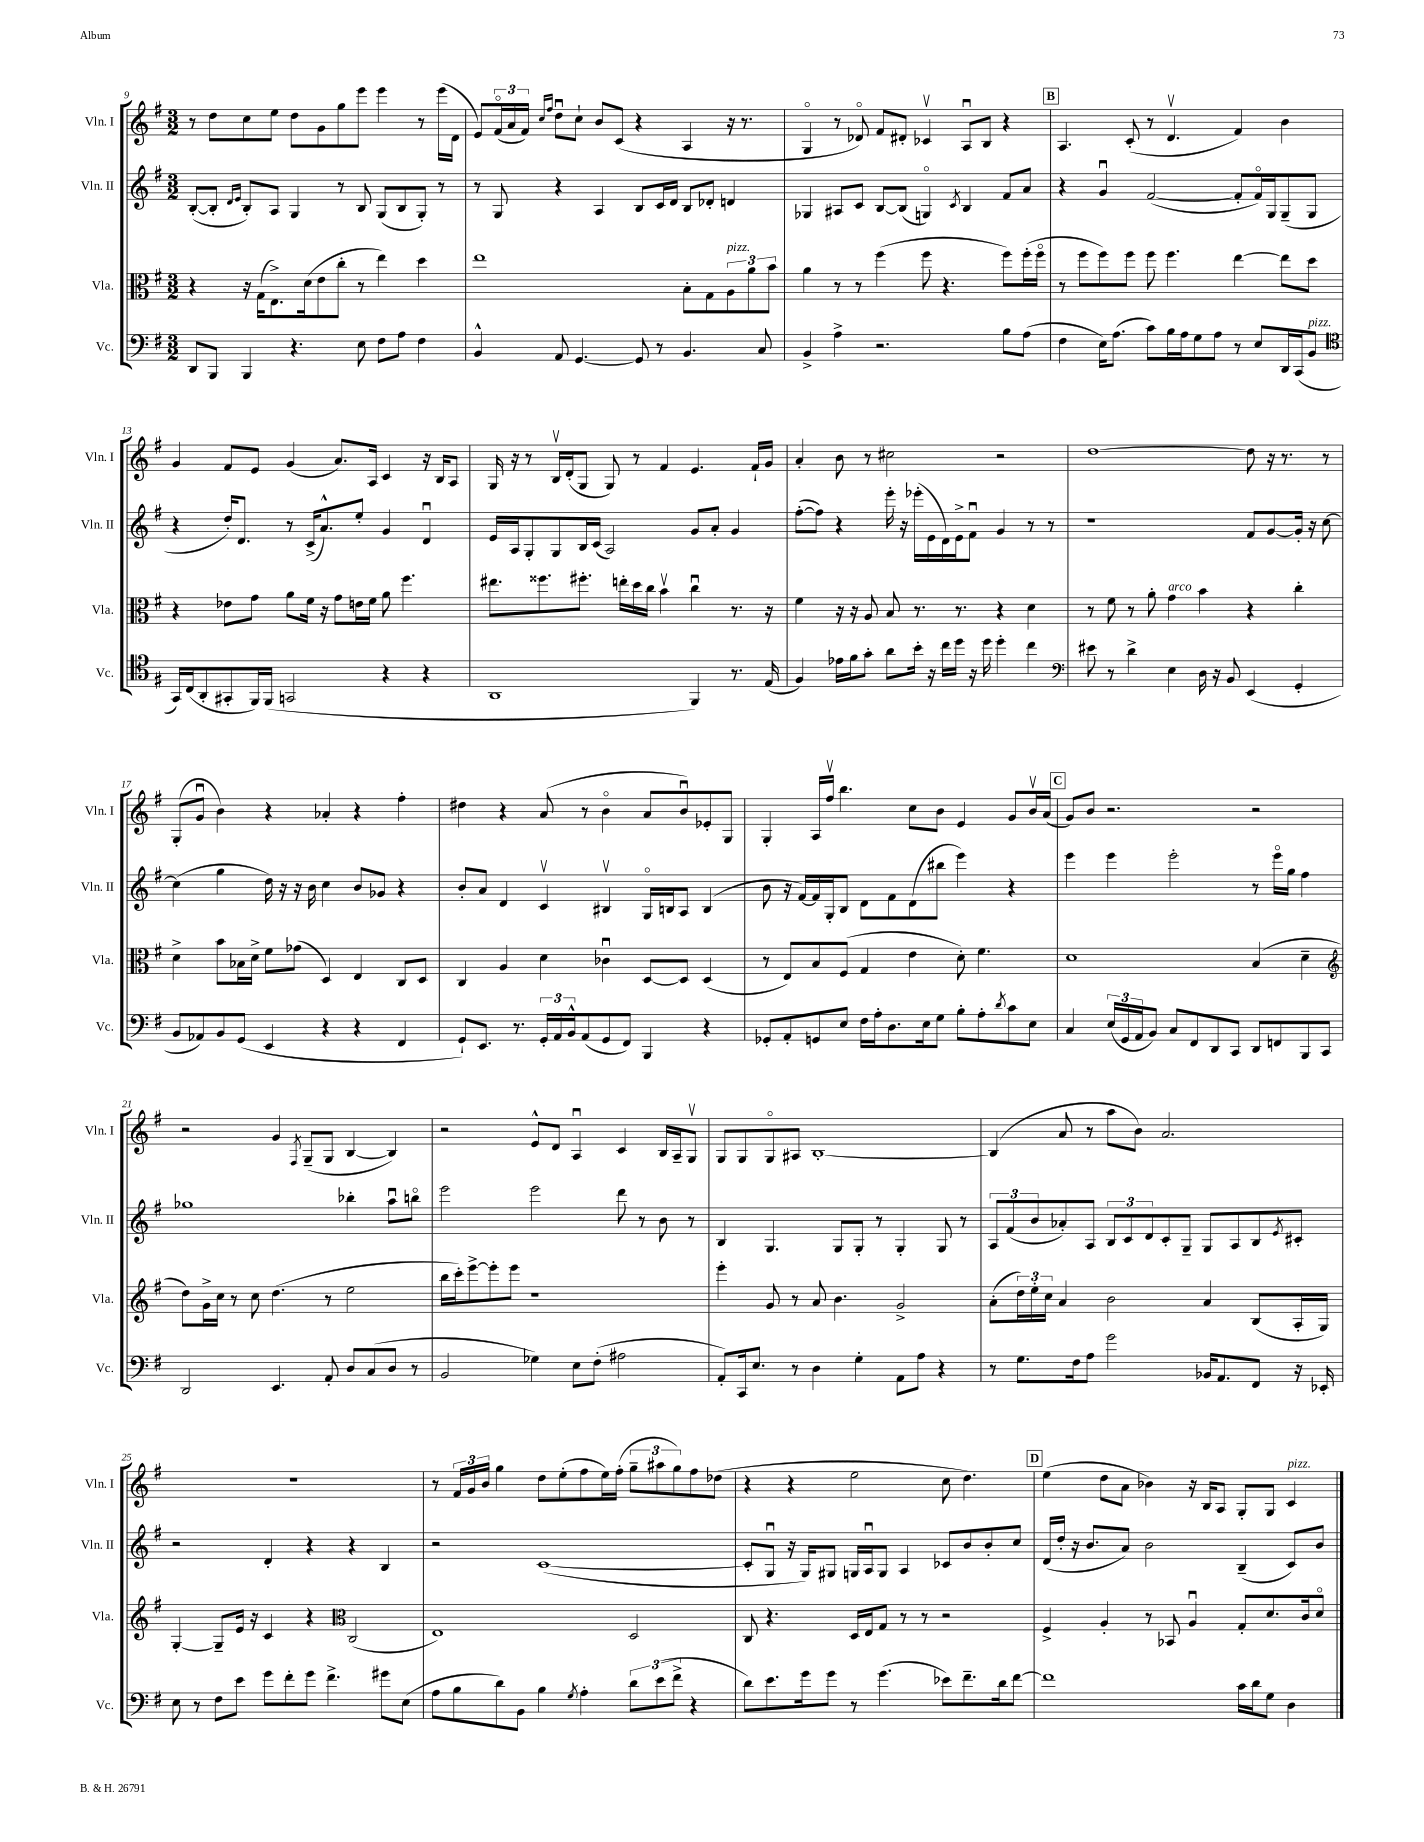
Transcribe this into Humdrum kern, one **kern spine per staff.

**kern	**kern	**kern	**kern
*part4	*part3	*part2	*part1
*staff4	*staff3	*staff2	*staff1
*I"Vc.	*I"Vla.	*I"Vln. II	*I"Vln. I
*I'Vc.	*I'Vla.	*I'Vln. II	*I'Vln. I
*clefF4	*clefC3	*clefG2	*clefG2
*k[f#]	*k[f#]	*k[f#]	*k[f#]
*M3/2	*M3/2	*M3/2	*M3/2
=9	=9	=9	=9
8DD/L	4r	([8B'/L	8r
8BBB/J	.	8B'/J]	8dd\L
.	.	16qqd/LL	.
.	.	16qqe/JJ	.
4BBB/	16r	8B'/L)	8cc\
.	(16G\KL	.	.
.	8.E^\)	8A/J	8ee\J
4.r	.	4G/	8dd\L
.	(16d\k	.	.
.	8e\	.	8g\
.	8cc'\J	8r	8gg\
8E\	8r	8B/	8eee\J
8F#\L	4ee\)	(8G/L	4eee\
8A\J	.	8B/	.
4F#\	4dd\	8G'/J)	8r
.	.	8r	(16eee\LL
.	.	.	16d\JJ
=10	=10	=10	=10
4BB^^/	1ee	8r	8e/L)
.	.	8G/	(24f#/L
.	.	.	24a/
.	.	.	24f#/JJ)
.	.	.	16qqcc/LL
.	.	.	16qqff#/JJ
8AA/	.	4r	8ddu\L
[4.GG/	.	.	8cc`\J
.	.	4A/	8b/L
.	.	.	(8c/J
8GG/]	.	8B/L	4r
8r	.	16c/L	.
.	.	16d/JJ	.
4.BB/	8B'\L	8B/L	4A/
.	8G\	8d-X'/J	.
!	!LO:TX:a:i:t=pizz.	!	!
.	12A\	4dn/	16r
.	.	.	8.r
.	12a\	.	.
8C/	.	.	.
.	12b\J	.	.
=11	=11	=11	=11
4BB^/	4a\	4G-X/	4G/
4A^\	8r	8A#X/L	8r
.	8r	8c/J	8d-X/)
2.r	(4ff#\	[8B/L	8f#/L
.	.	(8B/J]	8d#X'/J
.	8ff#\	4Gn/)	4c-Xv/
.	4.r	.	.
.	.	8qc/	.
.	.	4B/	8Au/L
.	.	.	8B/J
8B\L	8ff#\L)	8f#/L	4r
(8A\J	(16ff#'\L	8a/J	.
.	16ff#\JJ	.	.
!!LO:REH:place=s1:t=B
=12	=12	=12	=12
4F#\	8r	4r	4.A/
.	8ff#\L	.	.
16E\KL)	8ff#\)	4gu/	.
(8.A\J	.	.	.
.	8ff#\J	.	(8c'/
8c\L)	8ff#\	([2f#/	8r
16B\L	4.ff#\	.	4.dv/
16A\J	.	.	.
8G\	.	.	.
8A\J	.	.	.
8r	[4ee\	8f#'/L]	4f#/)
8E/L	.	16f#/L)	.
.	.	16G/J	.
16DD/L	8ee\L]	(8G~/	4b\
(16CC/J	.	.	.
!LO:TX:a:i:t=pizz.	!	!	!
8BB/J	8dd\J	8G/J	.
!!LO:LB:g=z
=13	=13	=13	=13
*clefC4	*	*	*
16GG/LL)	4r	4r	4g/
(16C/J	.	.	.
8AA'/	.	.	.
8GG#X'/	8e-X\L	16dd'/KL)	8f#/L
.	.	8.d/J	.
16FF#/L)	8g\J	.	8e/J
(16FF#/JJ	.	.	.
2GGn/	8a\L	8r	(4g/
.	16f#\Jk	(16c^/KL	.
.	16r	8.a^^/)	.
.	8g\L	.	8.a/L)
.	16en\L	8ee'/J	.
.	16f#\JJ	.	16A/Jk
4r	8a\	4g/	4c/
.	4.ff#\	.	.
4r	.	4du/	16r
.	.	.	16B/KL
.	.	.	8A/J
=14	=14	=14	=14
1AA	8.ee#X\L	16e/LL	16G/
.	.	16A/J	16r
.	.	8G'/	8r
.	8.ff##X\	.	.
.	.	8G/	16Bv/LL
.	.	.	(16d'/J
.	8.ff#X'\J	16B/L	8G/J
.	.	(16c/JJ	.
.	.	2A/)	8G/)
.	16een'\LL	.	.
.	16dd\	.	8r
.	16cc\JJ	.	.
.	4bv\	.	4f#/
4FF#/)	4ccu\	8g/L	4.e/
.	.	8a'/J	.
8.r	8.r	4g/	.
.	.	.	16f#`/LL
(16E/	16r	.	16g/JJ
=15	=15	=15	=15
4F#/)	4f#\	([8ff#'\L	4a'/
.	.	8ff#\J])	.
16e-X\LL	16r	4r	8b\
16f#\J	16r	.	.
8g'\J	8A/	.	8r
8a\L	8B/	16eee'\	2cc#X\
.	.	16r	.
16b'\Jk	8.r	(16eee-X'\LL	.
16r	.	16e\	.
16cc\LL	.	16d\)	.
16dd\JJ	8.r	16e^\J	.
16r	.	8f#u\J	.
16dd\	.	.	.
4dd'\	4r	4g/	2r
4cc\	4d\	8r	.
.	.	8r	.
=16	=16	=16	=16
*clefF4	*	*	*
8e#X\	8r	1r	[1dd
8r	8f#\	.	.
4d^\	8r	.	.
.	8a'\	.	.
!	!LO:TX:a:i:t=arco	!	!
4E\	4g\	.	.
16D\	4b\	.	.
16r	.	.	.
8BB/	.	.	.
(4EE/	4r	8f#/L	8dd\]
.	.	[8g/	16r
.	.	.	8.r
4GG'/	4cc'\	16g'/Jk]	.
.	.	16r	.
.	.	[8cc\	8r
!!LO:LB:g=z
=17	=17	=17	=17
8BB/L	4d^\	(4cc\]	(8G'/L
8AA-X/)	.	.	8gu/J
8BB/	8b\L	4gg\	4b\)
(8GG/J	16B-X\L	.	.
.	16d^\JJ	.	.
4EE/	8f#\L	16dd\)	4r
.	.	16r	.
.	(8g-X\J	16r	.
.	.	16b\	.
4r	4D/)	4cc\	4a-X'/
4r	4E/	8b/L	4r
.	.	8g-X/J	.
4FF#/	8C/L	4r	4ff#'\
.	8D/J	.	.
=18	=18	=18	=18
8GG`/L)	4C/	8b'/L	4dd#X\
8.EE/J	.	8a/J	.
.	4A/	4d/	4r
8.r	.	.	.
24GG'/LL	4d\	4cv/	(8a/
24AA/	.	.	.
24BB^^/J	.	.	.
(8AA/	.	.	8r
8GG/	4c-Xu\	4B#Xv/	4b\
8FF#/J)	.	.	.
4BBB/	[8D/L	16G/LL	8a/L
.	.	16Bn/J	.
.	8D/J]	8A/J	8bu/)
4r	(4D/	(4B/	8e-X'/
.	.	.	8G/J
=19	=19	=19	=19
8GG-X'/L	8r	8b\	4G'/
8AA'/	8E/L)	16r	.
.	.	[16f#/LL)	.
8GGn/	8B/	16f#/]	16A/LL
.	.	16G'/J	16ff#v/JJ
8E/J	(8F#/J	8B/J	4.bb\
16F#\LL	4G/	8d\L	.
16A'\J	.	.	.
8.D\	.	8f#\	.
.	4e\	(8d\	8cc\L
16E\k	.	.	.
8G\J	.	8bb#X\J	8b\J
8B'\L	8d'\)	4eee\)	4e/
8A'\	4.f#\	.	.
8qd/	.	.	.
8c\	.	4r	8g/L
8E\J	.	.	16bv/L
.	.	.	(16a/JJ
!!LO:REH:place=s1:t=C
=20	=20	=20	=20
4C/	1d	4eee\	8g/L)
.	.	.	8b/J
(24E/LL	.	4eee\	2.r
24GG/	.	.	.
24AA/J	.	.	.
8BB/J)	.	.	.
8C/L	.	2eee'\	.
8FF#/	.	.	.
8DD/	.	.	.
8CC/J	.	.	.
8DD/L	(4B/	8r	2r
8FFn/	.	16eee\LL	.
.	.	16gg\JJ	.
8BBB/	4d~\	4ff#\	.
8CC/J	.	.	.
!!LO:LB:g=z
=21	=21	=21	=21
*	*clefG2	*	*
2DD/	8dd\L)	1gg-X	2r
.	16g^\L	.	.
.	16cc\JJ	.	.
.	8r	.	.
.	8cc\	.	.
4.EE/	(4.dd\	.	4g/
.	.	.	8qF#/
.	.	.	(8G~/L
8AA'/	8r	.	8G/J
8D/L	2ee\	4bb-X'\	[4B/
(8C/	.	.	.
8D/J	.	8aau\L	4B/])
8r	.	8bbn\J	.
=22	=22	=22	=22
2BB/	16bb\LL	2eee\	2r
.	16ccc'\J)	.	.
.	[8eee^\	.	.
.	8eee'\]	.	.
.	8eee\J	.	.
4G-X\)	1r	2eee\	8e^^/L
.	.	.	8d/J
8E\L	.	.	4Au/
(8F#'\J	.	.	.
2A#X\	.	8ddd\	4c/
.	.	8r	.
.	.	8b\	16B/LL
.	.	.	16A~/J
.	.	8r	8Gv/J
=23	=23	=23	=23
8AA'/L)	4eee'\	4B/	8G/L
16CC/k	.	.	8G/
8.E/J	.	.	.
.	8g/	4.G/	8G/
8r	8r	.	8A#X/J
4D\	8a/	.	[1B'
.	4.b\	8G/L	.
4G'\	.	8G'/J	.
.	.	8r	.
8AA\L	2g^/	4G'/	.
8A\J	.	.	.
4r	.	8G/	.
.	.	8r	.
=24	=24	=24	=24
8r	(8a'\L	12A/L	(4B/]
.	.	(12f#/	.
8.G\L	24dd\L)	.	.
.	24ee'\	12b/	.
.	24cc\JJ	.	.
.	4a/	8a-X'/)	8a/
16F#\k	.	.	.
8A\J	.	8A/J	8r
2g\	2b\	12B/L	8aa\L
.	.	12c/	.
.	.	.	8b\J)
.	.	12d/	.
.	.	8c'/	2.a/
.	.	8G~/J	.
16BB-X/KL	4a/	8G/L	.
8.AA/	.	.	.
.	.	8A/	.
8FF#/J	(8B/L	8B/	.
.	.	8qe/	.
16r	16A'/L	8c#X'/J	.
16EE-X'/	16G/JJ)	.	.
!!LO:LB:g=z
=25	=25	=25	=25
8E\	[4G'/	2r	1.r
8r	.	.	.
8F#\L	8G~/L]	.	.
8e\J	16e/Jk	.	.
.	16r	.	.
8g\L	4c/	4d'/	.
8f#'\	.	.	.
8g\J	4r	4r	.
4.f#^\	.	.	.
*	*clefC3	*	*
.	(2C/	4r	.
8g#X\L	.	4B/	.
(8E\J	.	.	.
=26	=26	=26	=26
8A\L	1E)	2r	8r
8B\	.	.	24f#/LL
.	.	.	24g/
.	.	.	24b/JJ
8d\)	.	.	4gg\
8BB\J	.	.	.
4B\	.	([1c	8dd\L
.	.	.	(8ee'\
8qG/	.	.	.
4A'\	.	.	8ff#\
.	.	.	16ee\L)
.	.	.	(16ff#'\JJ
12d\L	2D/	.	12gg~\L
(12e\	.	.	12aa#X\
12f#^\J	.	.	12gg\)
4r	.	.	8ff#\
.	.	.	(8dd-X\J
=27	=27	=27	=27
8d\L)	8C/	8c'/L]	4r
8.e\	4.r	8Gu/J	.
.	.	16r	4r
16g\k	.	16G/KL)	.
8g\J	.	8G#X/J	.
8r	16D/LL	16Gn/LL	2ee\
.	16E/J	16Au/J	.
(4.g\	8G/J	8G/J	.
.	8r	4A/	.
.	8r	.	.
8e-X\L)	2r	8c-X/L	8cc\
8.f#~\	.	8b/	4.dd\)
.	.	8b'/	.
16d\k	.	.	.
[8f#\J	.	8cc/J	.
!!LO:REH:place=s1:t=D
=28	=28	=28	=28
1f#]	4F#^/	(16d/LL	(4ee\
.	.	16dd'/JJ	.
.	.	16r	.
.	.	8.b/L	.
.	4A'/	.	8dd\L
.	.	8a/J)	8a\J
.	8r	2b\	4b-X\)
.	8BB-X/	.	.
.	4Au/	.	16r
.	.	.	16B/KL
.	.	.	8A/J
16c\LL	8G'/L	(4B~/	8G'/L
16d\J	.	.	.
8G\J	8.d/	.	8G/J
!	!	!	!LO:TX:a:i:t=pizz.
4D\	.	8c/L)	4c/
.	16c/k	.	.
.	8d/J	8b/J	.
==	==	==	==
*-	*-	*-	*-
